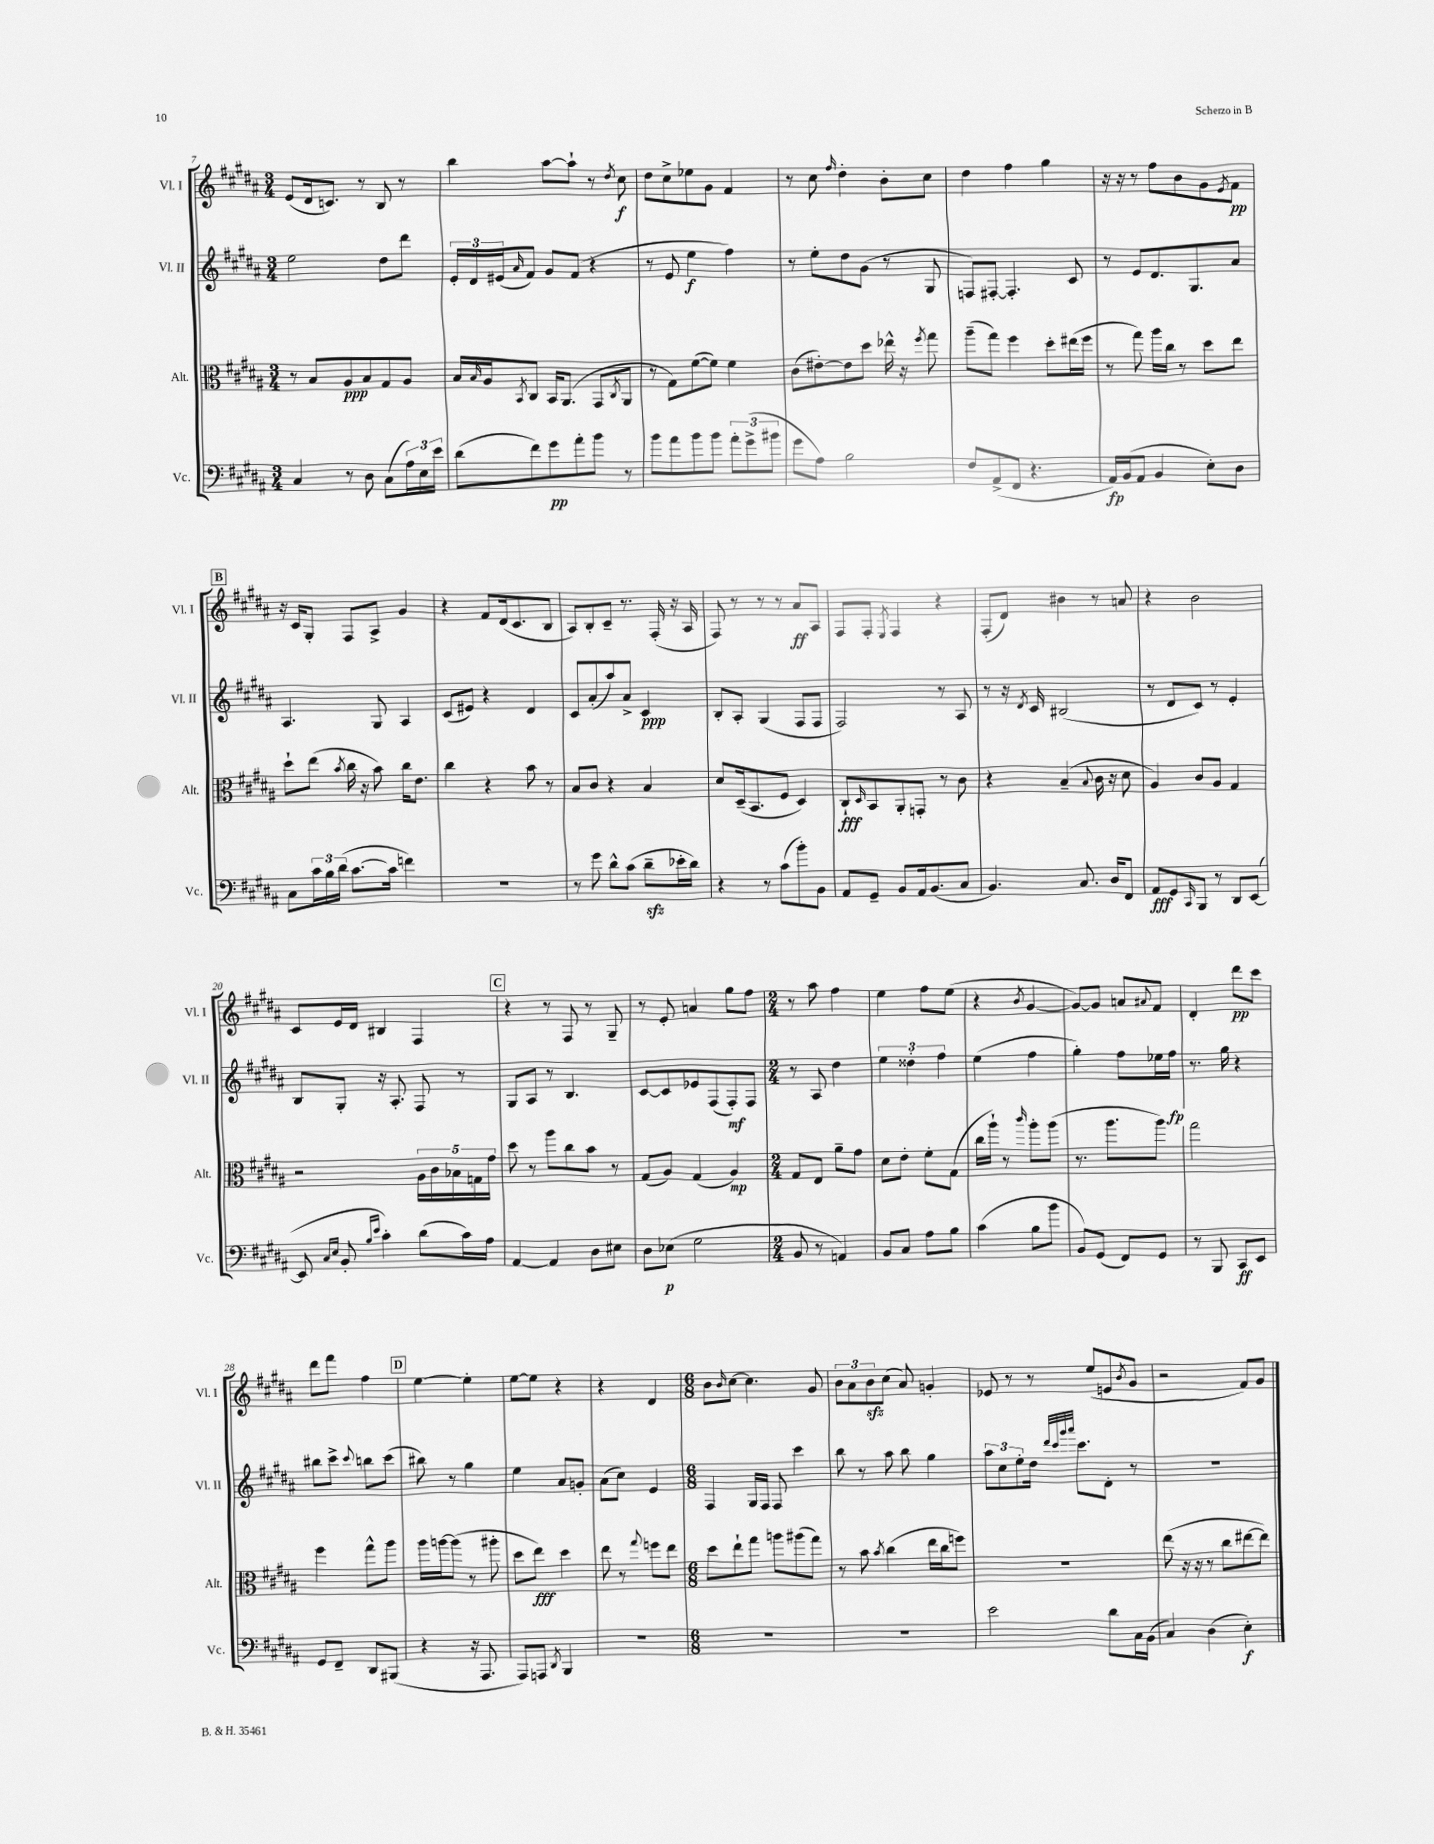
<<
\new StaffGroup <<
\new Staff = "s0" \with { instrumentName = "Vl. I" shortInstrumentName = "Vl. I" } {
    \clef treble \key b \major \numericTimeSignature \time 3/4
    e'8( dis'16 c'8.) r8 b8 r8 |
    b''4 ais''8~ ais''8-! r8 \acciaccatura { dis''8 } cis''8\f |
    dis''8 cis''8-> ees''8 gis'8 fis'4 |
    r8 cis''8 \grace { fis''16 } dis''4-. b'8-. cis''8 |
    dis''4 fis''4 gis''4 |
    r16 r16 r8 fis''8 b'8 gis'8 \acciaccatura { e'8 } fis'8\pp |
    \mark \markup { \box "B" } r16 cis'16 gis8-. fis8 ais8-> gis'4 |
    r4 fis'8 dis'16( cis'8. b8 |
    ais8) b8-. cis'8-- r8. fis16-.( r16 ais16 |
    fis8) r8 r8 r8 ais'8\ff ais8 |
    fis8 fis8-. \acciaccatura { e8 } fis4 r4 |
    fis8-.( dis'8) bis'4 r8 a'8 |
    r4 b'2 |
    cis'8 e'16 dis'16 bis4 fis4 |
    \mark \markup { \box "C" } r4 r8 fis8 r8 gis8-- |
    r8 e'8-. a'4 gis''8 fis''8 |
    \numericTimeSignature \time 2/4 r8 ais''8 fis''4 |
    e''4 fis''8 e''8( |
    r4 \acciaccatura { b'8 } gis'4~ |
    gis'8~) gis'8 a'8 \appoggiatura { ais'8 } fis'8 |
    dis'4-. dis'''8\pp cis'''8 |
    dis'''8 fis'''8 fis''4 |
    \mark \markup { \box "D" } e''4~ e''4-. |
    e''8~ e''8 r4 |
    r4 dis'4 |
    \numericTimeSignature \time 6/8 b'8 \grace { b'16 } cis''8~ cis''4. gis'8 |
    \tuplet 3/2 { b'8 ais'8 b'8\sfz } cis''8( ais'8) g'4-. |
    ees'8 r8 r8 e''8( e'8 \acciaccatura { b'8 } gis'8 |
    r2 fis'8) gis'8 \bar "|." |
}
\new Staff = "s1" \with { instrumentName = "Vl. II" shortInstrumentName = "Vl. II" } {
    \clef treble \key b \major \numericTimeSignature \time 3/4
    e''2 dis''8 dis'''8 |
    \tuplet 3/2 { e'16-. dis'16 eis'16( } \grace { ais'16 } fis'8) gis'8 fis'8( r4 |
    r8 e'8 e''4\f fis''4) |
    r8 e''8-. dis''8 gis'8( r8 gis8 |
    f8) fis8~-. fis4.-. cis'8 |
    r8 e'8 dis'8. gis8. ais'8 |
    \mark \markup { \box "B" } ais4. gis8 ais4 |
    cis'8( eis'8) r4 dis'4 |
    cis'8 ais'8-.( ais''8) ais'8-> cis'4\ppp |
    b8-. ais8-. gis4( fis8 fis8 |
    fis2) r8 ais8 |
    r8 r16 \acciaccatura { dis'8 } cis'16 bis2( |
    r8 dis'8 cis'8) r8 e'4-. |
    b8 gis8-. r16 ais8.-. fis8 r8 |
    \mark \markup { \box "C" } gis8 ais8 r8 b4. |
    cis'8~ cis'8 ees'8 fis8( fis8-.\mf) fis8 |
    \numericTimeSignature \time 2/4 r8 ais8 dis''4 |
    \tuplet 3/2 { e''4 disis''4-. fis''4 } |
    e''4( fis''4 |
    gis''4-.) fis''8 ees''16 fis''16\fp |
    r8. gis''16 r4 |
    bis''8 cis'''8-> \appoggiatura { cis'''8 } b''8 cis'''8( |
    \mark \markup { \box "D" } bis''8) r8 gis''4 |
    e''4 ais'8 g'8-. |
    ais'8( cis''8) e'4 |
    \numericTimeSignature \time 6/8 fis4 gis16 fis16 fis8 cis'''4 |
    b''8 r8 ais''8 b''8 gis''4 |
    \tuplet 3/2 { ais''8 cis''8 e''8-. } dis''16 \grace { dis'''32 cis'''32 gis'''32 ais'''32 } cis'''8. dis'8-. r8 |
    R2. \bar "|." |
}
\new Staff = "s2" \with { instrumentName = "Alt." shortInstrumentName = "Alt." } {
    \clef alto \key b \major \numericTimeSignature \time 3/4
    r8 b8 ais8\ppp b8 gis8 ais8 |
    b16 \grace { b16 } ais16 \acciaccatura { b,8 } cis8 b,16 ais,8.( gis,8 \acciaccatura { cis8 } ais,8 |
    r8 gis8) fis'8~( fis'8) fis'4 |
    cis'8( eis'8~-.) eis'8 dis''8 ees''16-^ r16 \acciaccatura { fis''8 } gis''8 |
    ais''8--( gis''8) fis''4 dis''8-. eis''16( fis''16 |
    r8 gis''8) ais''16 cis''16 r8 dis''8 e''8 |
    \mark \markup { \box "B" } dis''8-! e''8( \acciaccatura { b'8 } cis''16 r16 b'8) cis''16 e'8. |
    cis''4 r4 b'8 r8 |
    b8 cis'8 r4 b4 |
    dis'8 dis16--( b,8. fis8 dis4) |
    cis8-!\fff \grace { dis16 } b,8 ais,8-. g,8-. r8 cis'8 |
    r4 b4--( \appoggiatura { b8 } cis'16 r16 dis'8 |
    ais4) cis'8 ais8 gis4 |
    r2 \tuplet 5/4 { ais16 cis'16 bes16 g16 gis'16 } |
    \mark \markup { \box "C" } dis''8 r8 ais''8 cis''8 b'8 r8 |
    gis8( ais8) gis4( ais4\mp) |
    \numericTimeSignature \time 2/4 gis8 e8 ais'8-- gis'8 |
    dis'8 e'8-. fis'8-. gis8( |
    cis''16 ais''16-!) r8 \grace { cis'''16 } ais''8-. ais''8( |
    r8. ais''8. ais''8) |
    gis''2 |
    fis''4 gis''8-^ ais''8 |
    \mark \markup { \box "D" } ais''16 a''16~ a''8( r8 ais''8-. |
    dis''8 e''8\fff) dis''4 |
    e''8 r8 \appoggiatura { gis''8 } f''8 e''8 |
    \numericTimeSignature \time 6/8 dis''8 e''8-! gis''8 a''8 ais''8( gis''8) |
    r8 b'8 \acciaccatura { b'8 } cis''4( e''16 cis''16 f''8) |
    R2. |
    e''8( r16 r16 r8 cis''8 eis''8~ eis''8) \bar "|." |
}
\new Staff = "s3" \with { instrumentName = "Vc." shortInstrumentName = "Vc." } {
    \clef bass \key b \major \numericTimeSignature \time 3/4
    cis4 r8 dis8 cis8( \tuplet 3/2 { ais16) e16 e'16 } |
    dis'8( fis'8) gis'8\pp ais'8-. b'8 r8 |
    b'8 ais'8 b'8 b'8 \tuplet 3/2 { ais'8-. gis'8->( bis'8 } |
    gis'8 ais8) b2 |
    fis8 ais,8->( fis,8 r4. |
    ais,16\fp) b,16( ais,8 b,4 e8-.) dis8 |
    \mark \markup { \box "B" } cis8 \tuplet 3/2 { cis'16 b16 dis'16( } cis'8.~ cis'16 f'4) |
    R2. |
    r8 gis'8 dis'8-^ cis'8( dis'8--\sfz ees'16-. dis'16) |
    r4 r8 cis'8( b'8-.) b,8 |
    ais,8 gis,8-- b,8 ais,16 b,8.( cis8 |
    b,4.) cis8. dis16 fis,8 |
    ais,8\fff gis,8 \grace { cis,16 } b,,8 r8 dis,8 e,8~( |
    e,8 \grace { cis16 e16 } b,8-. \grace { b16 e'16 } cis'4-.) dis'8( cis'16) ais16 |
    \mark \markup { \box "C" } ais,4~ ais,4 dis8 eis8 |
    dis8 ees8\p( gis2 |
    \numericTimeSignature \time 2/4 b,8 r8 a,4) |
    b,8 cis8 ais8 b8 |
    cis'4( b8 b'8 |
    b,8) gis,8( fis,8) gis,8 |
    r8 b,,8 cis,8\ff e,8 |
    gis,8 fis,8-- dis,8 bis,,8( |
    \mark \markup { \box "D" } r4 r16 ais,,8. |
    ais,,8) a,,8 \acciaccatura { dis,8 } b,,4 |
    R2 |
    \numericTimeSignature \time 6/8 R2. |
    R2. |
    e'2 dis'8 cis16 b,16( |
    cis4) dis4( e4-.\f) \bar "|." |
}
>>
>>
\layout { \context { \Score currentBarNumber = #7 } }
